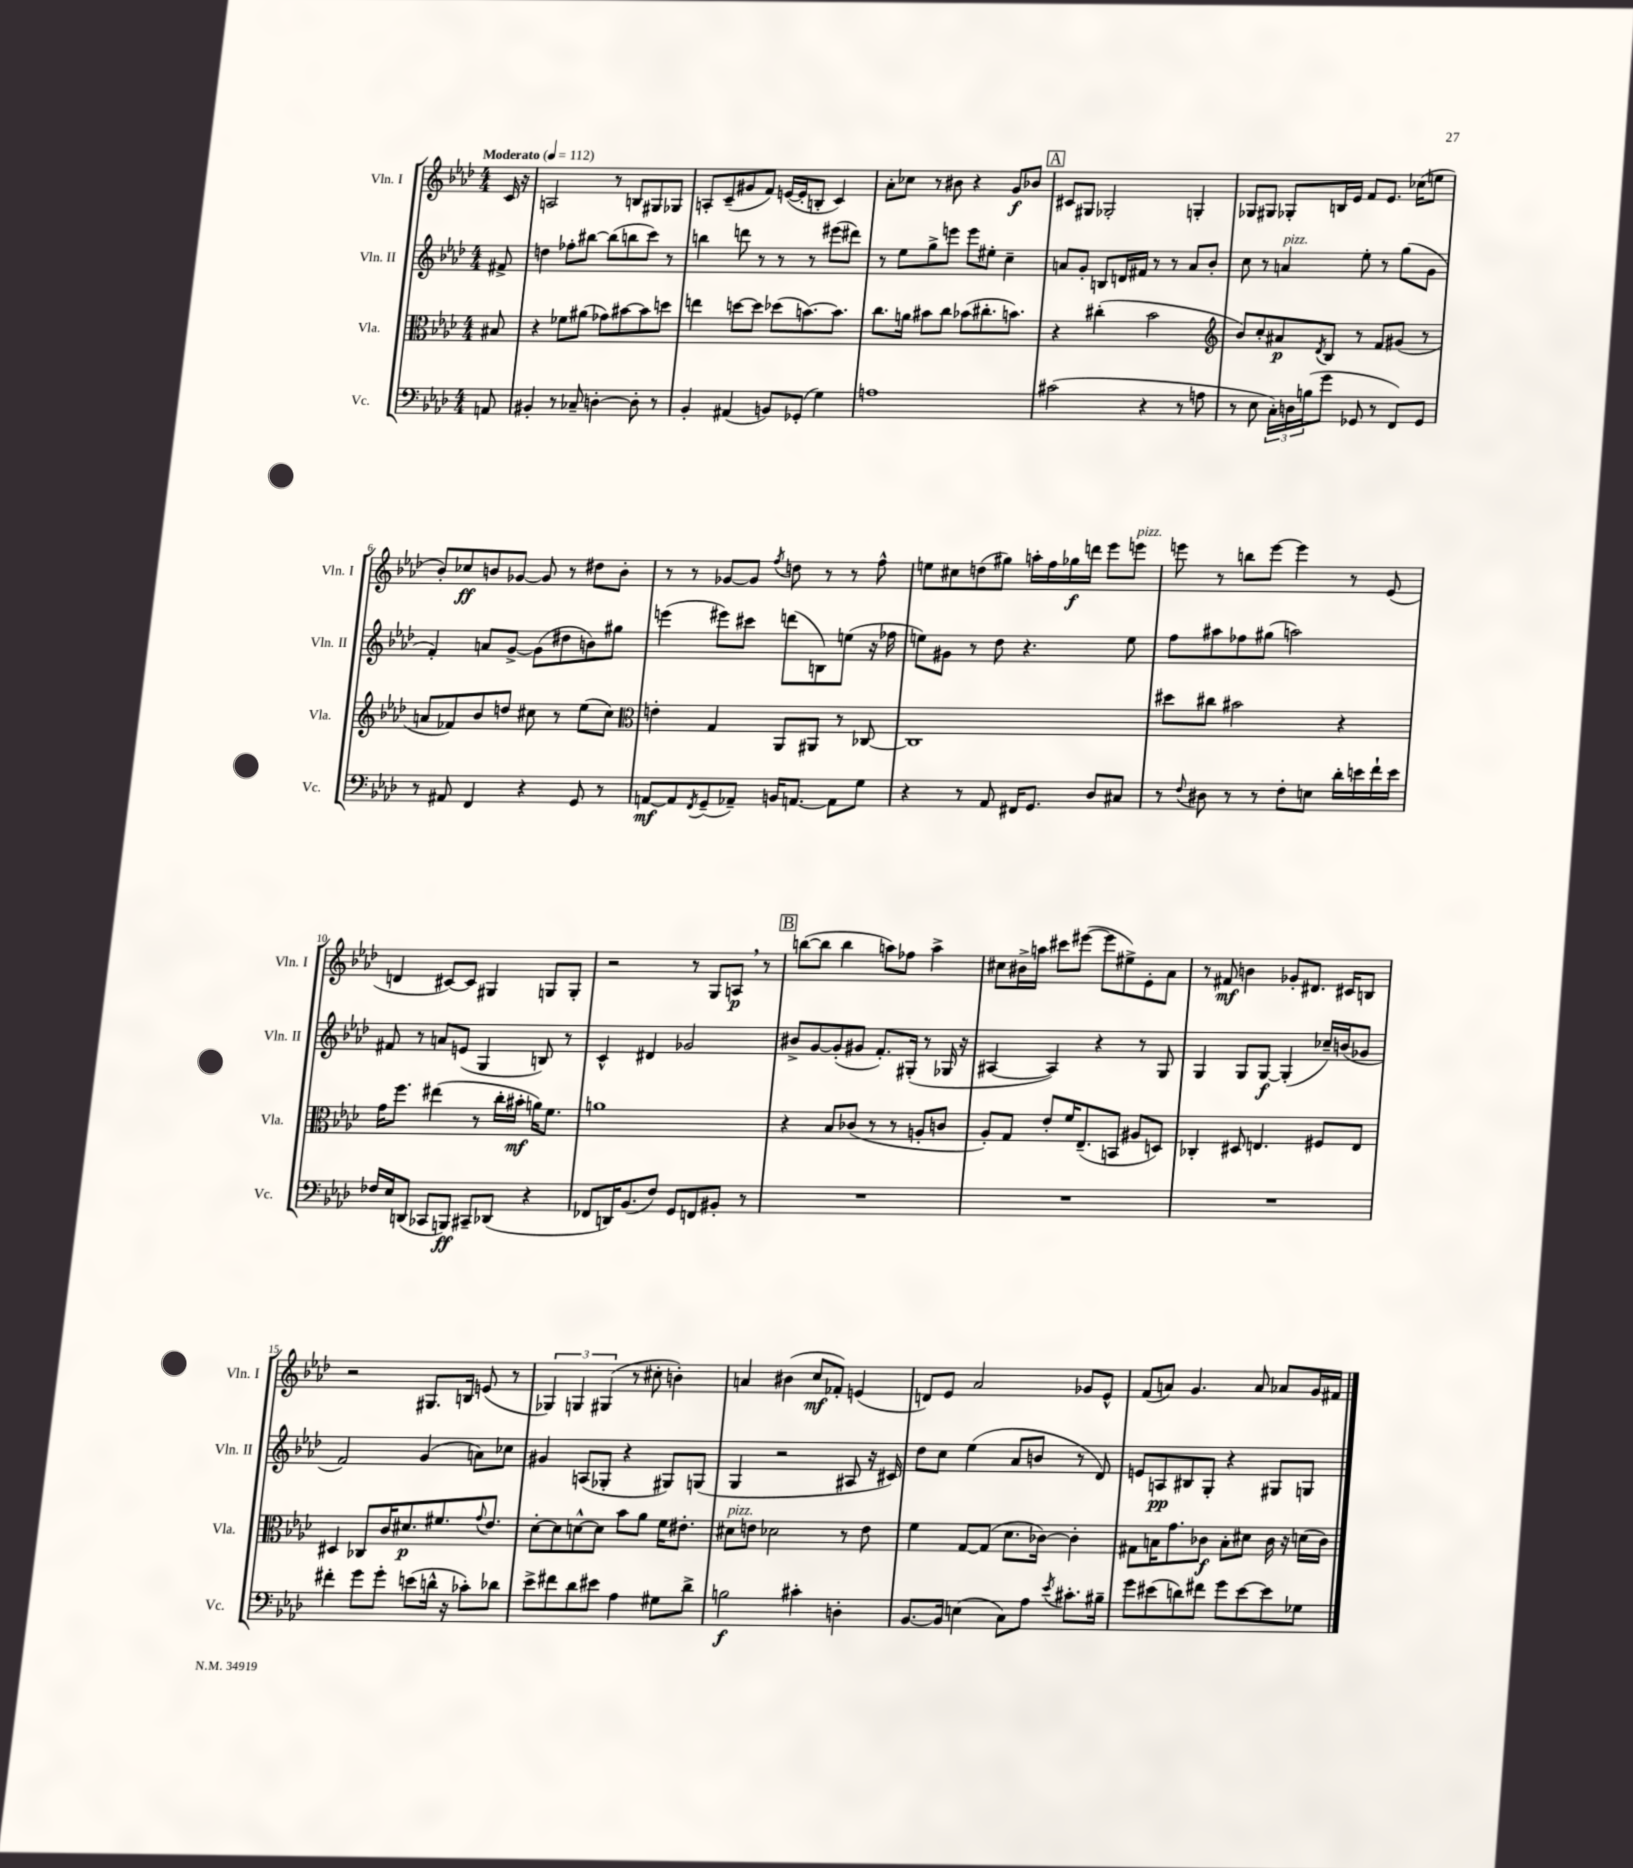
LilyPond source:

<<
\new StaffGroup <<
\new Staff = "s0" \with { instrumentName = "Vln. I" shortInstrumentName = "Vln. I" } {
    \clef treble \key aes \major \numericTimeSignature \time 4/4 \partial 8 \tempo "Moderato" 4 = 112
    c'16 r16 |
    a2 r8 b8 gis8 ges8 |
    a8-. c'8--( gis'8 f'8) e'16~( e'16-. b8-. c'4) |
    aes'8-. ces''8 r8 bis'8 r4 g'8\f bes'8 |
    \mark \markup { \box "A" } cis'8 gis8 ges2-. g4-. |
    ges8 gis8 ges8-. b16 ees'16 f'8 ees'8. ces''16( e''8 |
    bes'8-.) ces''8\ff b'8 ges'8~ ges'8 r8 dis''8 b'8-. |
    r8 r8 ges'8~ ges'8 \acciaccatura { f''8 } d''8 r8 r8 f''8-^ |
    e''8 cis''8 d''8( gis''8) a''16-. f''16 ges''16\f d'''16 ees'''8 e'''8^\markup { \italic "pizz." } |
    e'''8 r8 b''8 e'''8~ e'''4 r8 ees'8( |
    d'4 cis'8~) cis'8 gis4 g8 g8-. |
    r2 r8 g8 a8\p \breathe r8 |
    \mark \markup { \box "B" } b''8~( b''8 b''4 a''8) fes''8 a''4-> |
    cis''8 bis'16-> a''16 cis'''8 eis'''8~( eis'''8 eis''8->) ees'8-. aes'8 |
    r8 fis'8\mf b'4 ges'8-. dis'8. cis'16 b8 |
    r2 gis8. b16 e'8( r8 |
    \tuplet 3/2 { ges4) g4 gis4( } r8 cis''8-. b'4-.) |
    a'4 bis'4( c''8\mf fes'8-.) e'4( |
    d'8) ees'8 aes'2 ges'8 ees'8-^ |
    f'8( a'8) g'4. a'8 aes'8 g'16 fis'16 \bar "|." |
}
\new Staff = "s1" \with { instrumentName = "Vln. II" shortInstrumentName = "Vln. II" } {
    \clef treble \key aes \major \numericTimeSignature \time 4/4 \partial 8
    fis'8-> |
    d''4 fes''8-. bis''8~ bis''8( b''8 c'''8) r8 |
    b''4 d'''8 r8 r8 r8 eis'''8( dis'''8) |
    r8 ees''8 g''8-> e'''8 e'''8 eis''8-. c''4-- |
    \mark \markup { \box "A" } a'8 g'8-. b8 d'16 fis'16 r8 r8 a'8 bes'8-. |
    c''8 r8 a'4^\markup { \italic "pizz." } ees''8-. r8 g''8( g'8 |
    f'4-.) a'8 g'8~-> g'8( dis''8 b'8) gis''8 |
    e'''4( eis'''8) cis'''8 d'''8( b8) e''8( r16 fes''16 |
    e''8) gis'8 r8 des''8 r4. e''8 |
    f''8 ais''8 fes''8 gis''8( a''2) |
    fis'8 r8 a'8 e'8( g4 b8) r8 |
    c'4-^ dis'4 ges'2 |
    \mark \markup { \box "B" } bis'8-> g'8~ g'8-.( gis'8 f'8.-.) gis16-.( r8 ges16 r16 |
    ais4~ ais4) r4 r8 g8 |
    g4 g8 g8~\f g4-.( ces''16--) b'16( ges'8 |
    f'2) g'4( a'8) ces''8 |
    gis'4 a8( ges8-. r4 gis8) g8( |
    g4 r2 ais8 r16 cis'16) |
    des''8 c''8 ees''4( aes'8 b'8 r8 des'8) |
    e'8 a8\pp bis8 g8-. r4 gis8 g8 \bar "|." |
}
\new Staff = "s2" \with { instrumentName = "Vla." shortInstrumentName = "Vla." } {
    \clef alto \key aes \major \numericTimeSignature \time 4/4 \partial 8
    bis8 |
    r4 fes'8 ais'8( ges'8) bis'8~ bis'8 d''8 |
    e''4 d''8~ d''8 des''8( b'8.~) b'8. |
    c''8. a'16 bis'8 c''8 bes'8( cis''8.-. b'8.) |
    \mark \markup { \box "A" } r4 cis''4-.( bes'2 |
    \clef treble bes'8) c''8-. ais'8\p \acciaccatura { des'8 } bes8 r8 f'8 gis'8( r8 |
    a'8 fes'8) bes'8 d''8 cis''8 r8 ees''8( cis''8) |
    \clef alto e'4-. g4 aes,8 ais,8 r8 ces8~ |
    ces1 |
    dis''8 cis''8 bis'2 r4 |
    g'16 f''8. eis''4( r8 c''16-. bis'16-.\mf a'16) f'8. |
    a'1 |
    \mark \markup { \box "B" } r4 bes8 ces'8( r8 r8 a8-. c'8 |
    aes8-.) g8 ees'8-. f'16 ees8.--( b,8 ais8 d8) |
    ces4-. dis8 e4. fis8 e8 |
    dis4 ces8 c'16 dis'8.\p fis'8. \appoggiatura { g'8 } ees'8. |
    des'8~-. des'8 d'8~-^ d'8 bes'8 aes'8 f'16 eis'8.-. |
    dis'8^\markup { \italic "pizz." } e'8 des'2 r8 e'8 |
    f'4 g8~ g8( des'8. ces'16~) ces'4-. |
    gis8 b16 g'8. ces'8\f b8-. dis'8 ces'16 r16 d'16( ces'16) \bar "|." |
}
\new Staff = "s3" \with { instrumentName = "Vc." shortInstrumentName = "Vc." } {
    \clef bass \key aes \major \numericTimeSignature \time 4/4 \partial 8
    a,8 |
    bis,4-. r8 ces8-- d4~-. d8-. r8 |
    bes,4-. ais,4( b,8) ges,8-.( g4) |
    a1 |
    \mark \markup { \box "A" } cis'2( r4 r8 a8 |
    r8 ees8 \tuplet 3/2 { c16-.) d16 b16( } g'8 ges,8 r8 f,8) ges,8 |
    r8 ais,8 f,4 r4 g,8 r8 |
    a,8~\mf a,8 \acciaccatura { f,8 } g,8--( aes,8--) b,16 a,8.~ a,8 g8 |
    r4 r8 aes,8 fis,16 g,8. des8 cis8 |
    r8 \appoggiatura { f8 } dis8 r8 r8 f8-. e8 des'16-. e'16 f'16-! e'16 |
    fes16 ees16 d,8( ces,8 b,,8\ff) cis,8-- des,8( r4 |
    fes,8 d,16) bes,8.( f8) g,8 f,8 bis,8-. r8 |
    \mark \markup { \box "B" } R1 |
    R1 |
    R1 |
    fis'4-. g'8 g'8-. e'8( d'16-^ r16 ces'8-.) des'8 |
    ees'8-> fis'8 des'8 eis'8 aes4 gis8 des'8-> |
    b2\f cis'4-. d4-. |
    bes,8.~ bes,16 e4( c8) aes8 \acciaccatura { ees'8 } cis'8.-. bis16-- |
    g'8 eis'8( d'8) fis'8 g'8 eis'8~ eis'8 ges8 \bar "|." |
}
>>
>>
